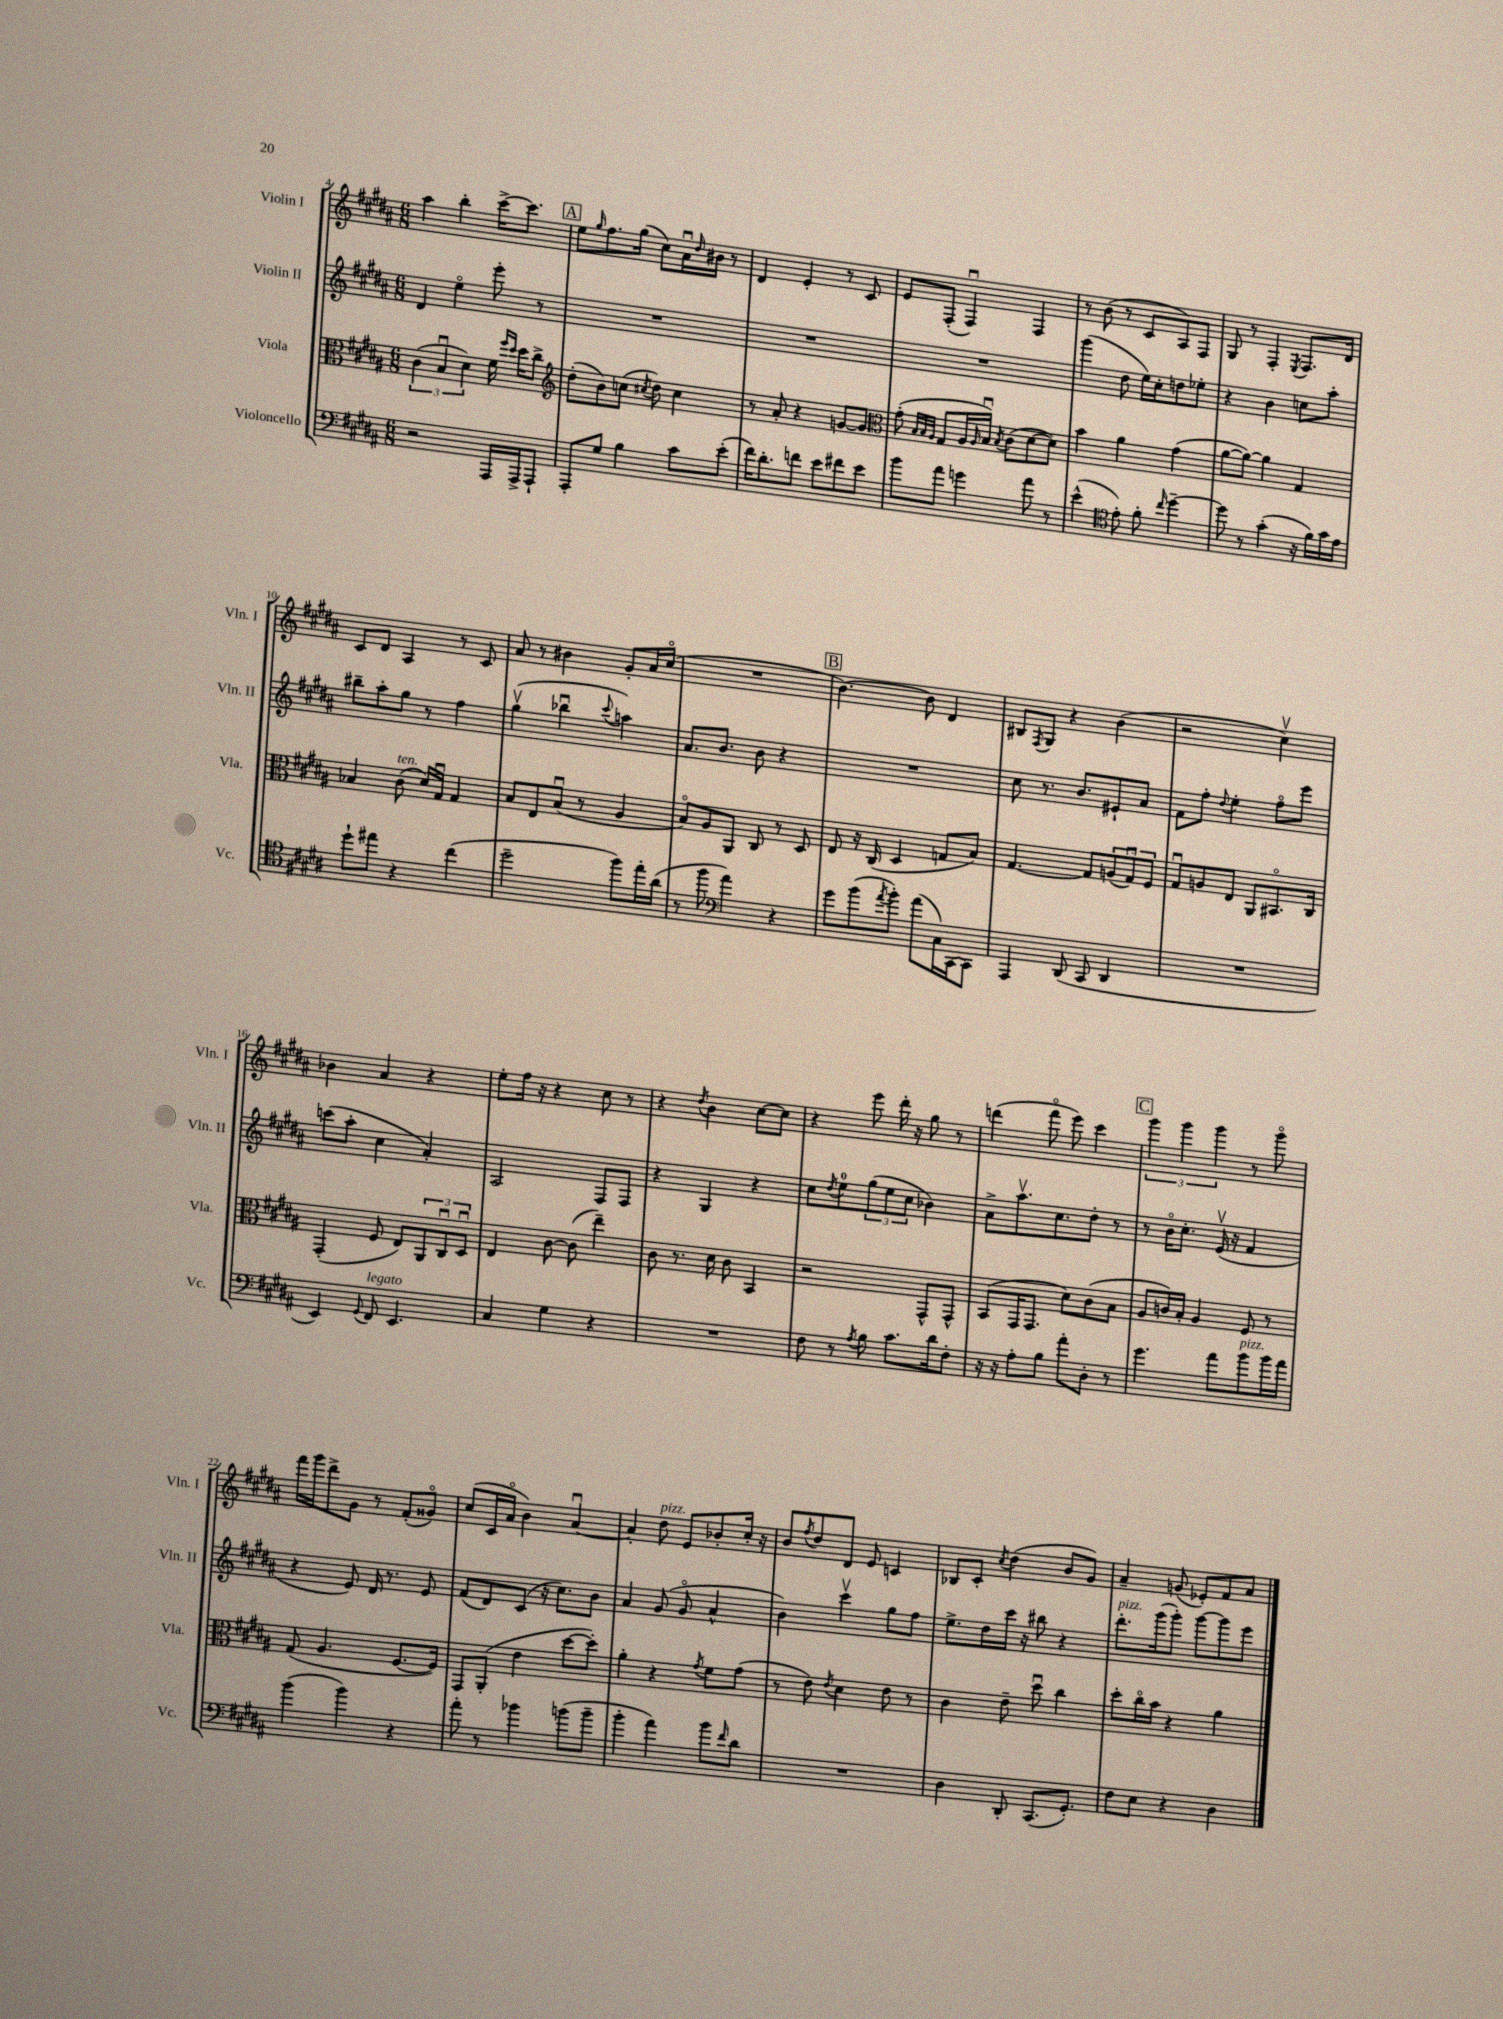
<<
\new StaffGroup <<
\new Staff = "s0" \with { instrumentName = "Violin I" shortInstrumentName = "Vln. I" } {
    \clef treble \key b \major \numericTimeSignature \time 6/8
    ais''4 b''4-. cis'''16~-> cis'''8. |
    \mark \markup { \box "A" } e''8 \grace { gis''16 } fis''8. gis''16( cis''8) ais'16\downbow \grace { dis''16 } bis'16 r8 |
    dis'4 e'4-. r8 cis'8 |
    e'8 fis8-.( fis4\downbow) fis4 |
    r8 b'8( r8 cis'8 ais8) fis8 |
    gis8 r8 fis4-. \acciaccatura { e8 } fis8. dis'16 |
    cis'8 dis'8 ais4 r8 cis'8 |
    ais'8 r8 bis'4 gis'8-. ais'16 cis''16\flageolet( |
    R2. |
    \mark \markup { \box "B" } b'4.~) b'8 dis'4 |
    bis8 \acciaccatura { fis8 } gis8 r4 b'4( |
    r2 cis''4\upbow) |
    bes'4 ais'4 r4 |
    e''8-. fis''16 r16 r4 cis''8 r8 |
    r4 \acciaccatura { dis''8 } b'4 cis''8~ cis''8 |
    r4 e'''8 dis'''16-. r16 gis''8 r8 |
    d'''4( fis'''8\flageolet e'''8) cis'''4 |
    \mark \markup { \box "C" } \tuplet 3/2 { gis'''4 gis'''4 gis'''4 } r8 gis'''8\flageolet |
    fis'''16 gis'''16 dis'''8-> gis'8 r8 fis'8-.( gisis'8\flageolet) |
    cis''8( cis'16 ais'16\flageolet b'4) ais'4~\downbow |
    ais'4-. dis''8^\markup { \italic "pizz." } e'8 bes'8-. cis''16-. r16 |
    b'8 \acciaccatura { fis''8 } dis''8 dis'8 e'8 c'4 |
    bes8 cis'8-. \acciaccatura { cis''8 } dis''4( b'8 gis'8) |
    ais'4-- g'8( ees'8-.) fis'8 ais'8 \bar "|." |
}
\new Staff = "s1" \with { instrumentName = "Violin II" shortInstrumentName = "Vln. II" } {
    \clef treble \key b \major \numericTimeSignature \time 6/8
    dis'4 e''4\flageolet e'''8-. r8 |
    \mark \markup { \box "A" } R2. |
    R2. |
    R2. |
    gis'''4( dis''8 e''16) cis''16-. d''8 ees''8-. |
    r4 b'4 c''8 ais''8-. |
    bis''8-- ais''8-. gis''8 r8 fis''4 |
    gis''4\upbow( bes''4\downbow \appoggiatura { cis'''8 } a''4) |
    ais'8. b'8. b'8 r4 |
    \mark \markup { \box "B" } R2. |
    cis''8 r8. b'8. eis'8-! ais'8 |
    fis'8 fis''8-. \appoggiatura { dis''8 } e''4-. fis''8\flageolet e'''8 |
    c'''8( ais''8-. cis''4 ais'4-.) |
    ais2 fis8 fis8 |
    r4 gis4 r4 |
    cis''8 \acciaccatura { dis''8 } e''8-0 \tuplet 3/2 { gis''8( e''8 cis''8 } bes'4) |
    ais'8-> ais''8.\upbow cis''8. dis''8-. r8 |
    \mark \markup { \box "C" } r8 b'16\flageolet cis''8.-. e'16\upbow( r16 fis'4 |
    r4 e'8) dis'16 r8. e'8 |
    fis'8( dis'8) cis'8( r16 cis''8.) b'8 |
    ais'4 gis'8( gis'8\flageolet ais'4-^ |
    b'4) cis'''4\upbow gis''8 fis''8 |
    e''8.-> dis''16 cis'''16 r16 bis''8 r4 |
    dis'''8.-.^\markup { \italic "pizz." } gis'''16( gis'''8-.) gis'''8~ gis'''8 e'''8 \bar "|." |
}
\new Staff = "s2" \with { instrumentName = "Viola" shortInstrumentName = "Vla." } {
    \clef alto \key b \major \numericTimeSignature \time 6/8
    \tuplet 3/2 { cis'4( b4\downbow dis'4) } fis'16 \grace { fis''16 dis''16 } dis''16 cis''8-> |
    \mark \markup { \box "A" } \clef treble dis''8-.( b'8) c''8( \acciaccatura { cis''8 } dis''8) cis''4 |
    r8 ais'8-. r4 g'8~ g'8 |
    \clef alto gis'8-.( \grace { b32 b32 ais32 } gis8 ais16 \grace { ais16 } b16\downbow) \acciaccatura { b8 } cis'8( dis'8~ dis'8) |
    b'4 ais'4 gis'4( |
    ais'8~ ais'8~) ais'4 gis4 |
    bes4 cis'8^\markup { \italic "ten." }( dis'16) gis16\downbow gis4 |
    b8 e8 b8\downbow( r8 ais4 |
    b8\flageolet) ais8 ais,8 cis8 r8 dis8 |
    \mark \markup { \box "B" } e8 r16 cis16( dis4 g8 b8) |
    gis4.~ gis8 \tuplet 3/2 { a8( gis8\downbow) fis8 } |
    gis8\downbow a8 e8 ais,8 bis,8.\flageolet cis16 |
    gis,4-.( fis8 e8) \tuplet 3/2 { ais,8 cis8\downbow dis8\downbow } |
    e4 cis'8~ cis'8( e''4--) |
    cis'8 r8. dis'16 cis'8 b,4 |
    r2 gis,8-^ gis,8-^ |
    b,8( gis,16 gis,8. dis'8) cis'8( b8 |
    \mark \markup { \box "C" } ais8 c'16) b16-. ais4 fis8 r8 |
    gis8( ais4. fis8.~ fis16) |
    gis,8 ais,8-.( e'4 dis''8~ dis''8-.) |
    ais'4-. r4 \acciaccatura { gis'8 } fis'8 gis'8( |
    r8 e'8) \acciaccatura { e'8 } dis'4 e'8 r8 |
    cis'4 e'8-- dis''8\downbow cis''4 |
    dis''8-. cis''16\flageolet b'16 r4 ais'4 \bar "|." |
}
\new Staff = "s3" \with { instrumentName = "Violoncello" shortInstrumentName = "Vc." } {
    \clef bass \key b \major \numericTimeSignature \time 6/8
    r2 ais,,16 ais,,16-> ais,,8-! |
    \mark \markup { \box "A" } ais,,8-. gis8 b4 cis'8 e'8-.( |
    fis'16) dis'8.-. f'8 e'8 fis'8 e'8 |
    b'8 ais'8 g'4 ais'8 r8 |
    e'4-^( \clef tenor e'8-.) fis'8-. \grace { cis''16 } dis''4~-- |
    dis''8 r8 gis'4-.( r16 fis'16) gis'16 e'16 |
    dis''8-! eis''8 r4 cis''4( |
    dis''2-- fis''8) e''16-. ais'16( |
    r8 fis''8 \clef bass ais'4) r4 |
    \mark \markup { \box "B" } gis'8 b'8( \acciaccatura { ais'8 } b'8-.) ais'8( cis16) cis,16~ cis,8 |
    ais,,4 dis,8( cis,8 dis,4 |
    R2. |
    e,4) \appoggiatura { gis,8 } fis,8^\markup { \italic "legato" } e,4. |
    cis4 gis4 r4 |
    R2. |
    fis8 r8 \acciaccatura { ais8 } b8 cis'8. dis'16 fis8-. |
    r16 r16 ais8-. b8 ais'8-. dis8-. r8 |
    \mark \markup { \box "C" } gis'4. ais'8 b'8^\markup { \italic "pizz." } b'16 ais'16 |
    b'4( b'4) r4 |
    ais'8-. r8 bes'4 b'8( b'8-- |
    b'4-. ais'4) b'8 \grace { fis'16 } dis'8 |
    R2. |
    dis4 dis,8-. cis,8.( gis,8.-.) |
    fis8 e8 r4 dis4 \bar "|." |
}
>>
>>
\layout { \context { \Score currentBarNumber = #4 } }
